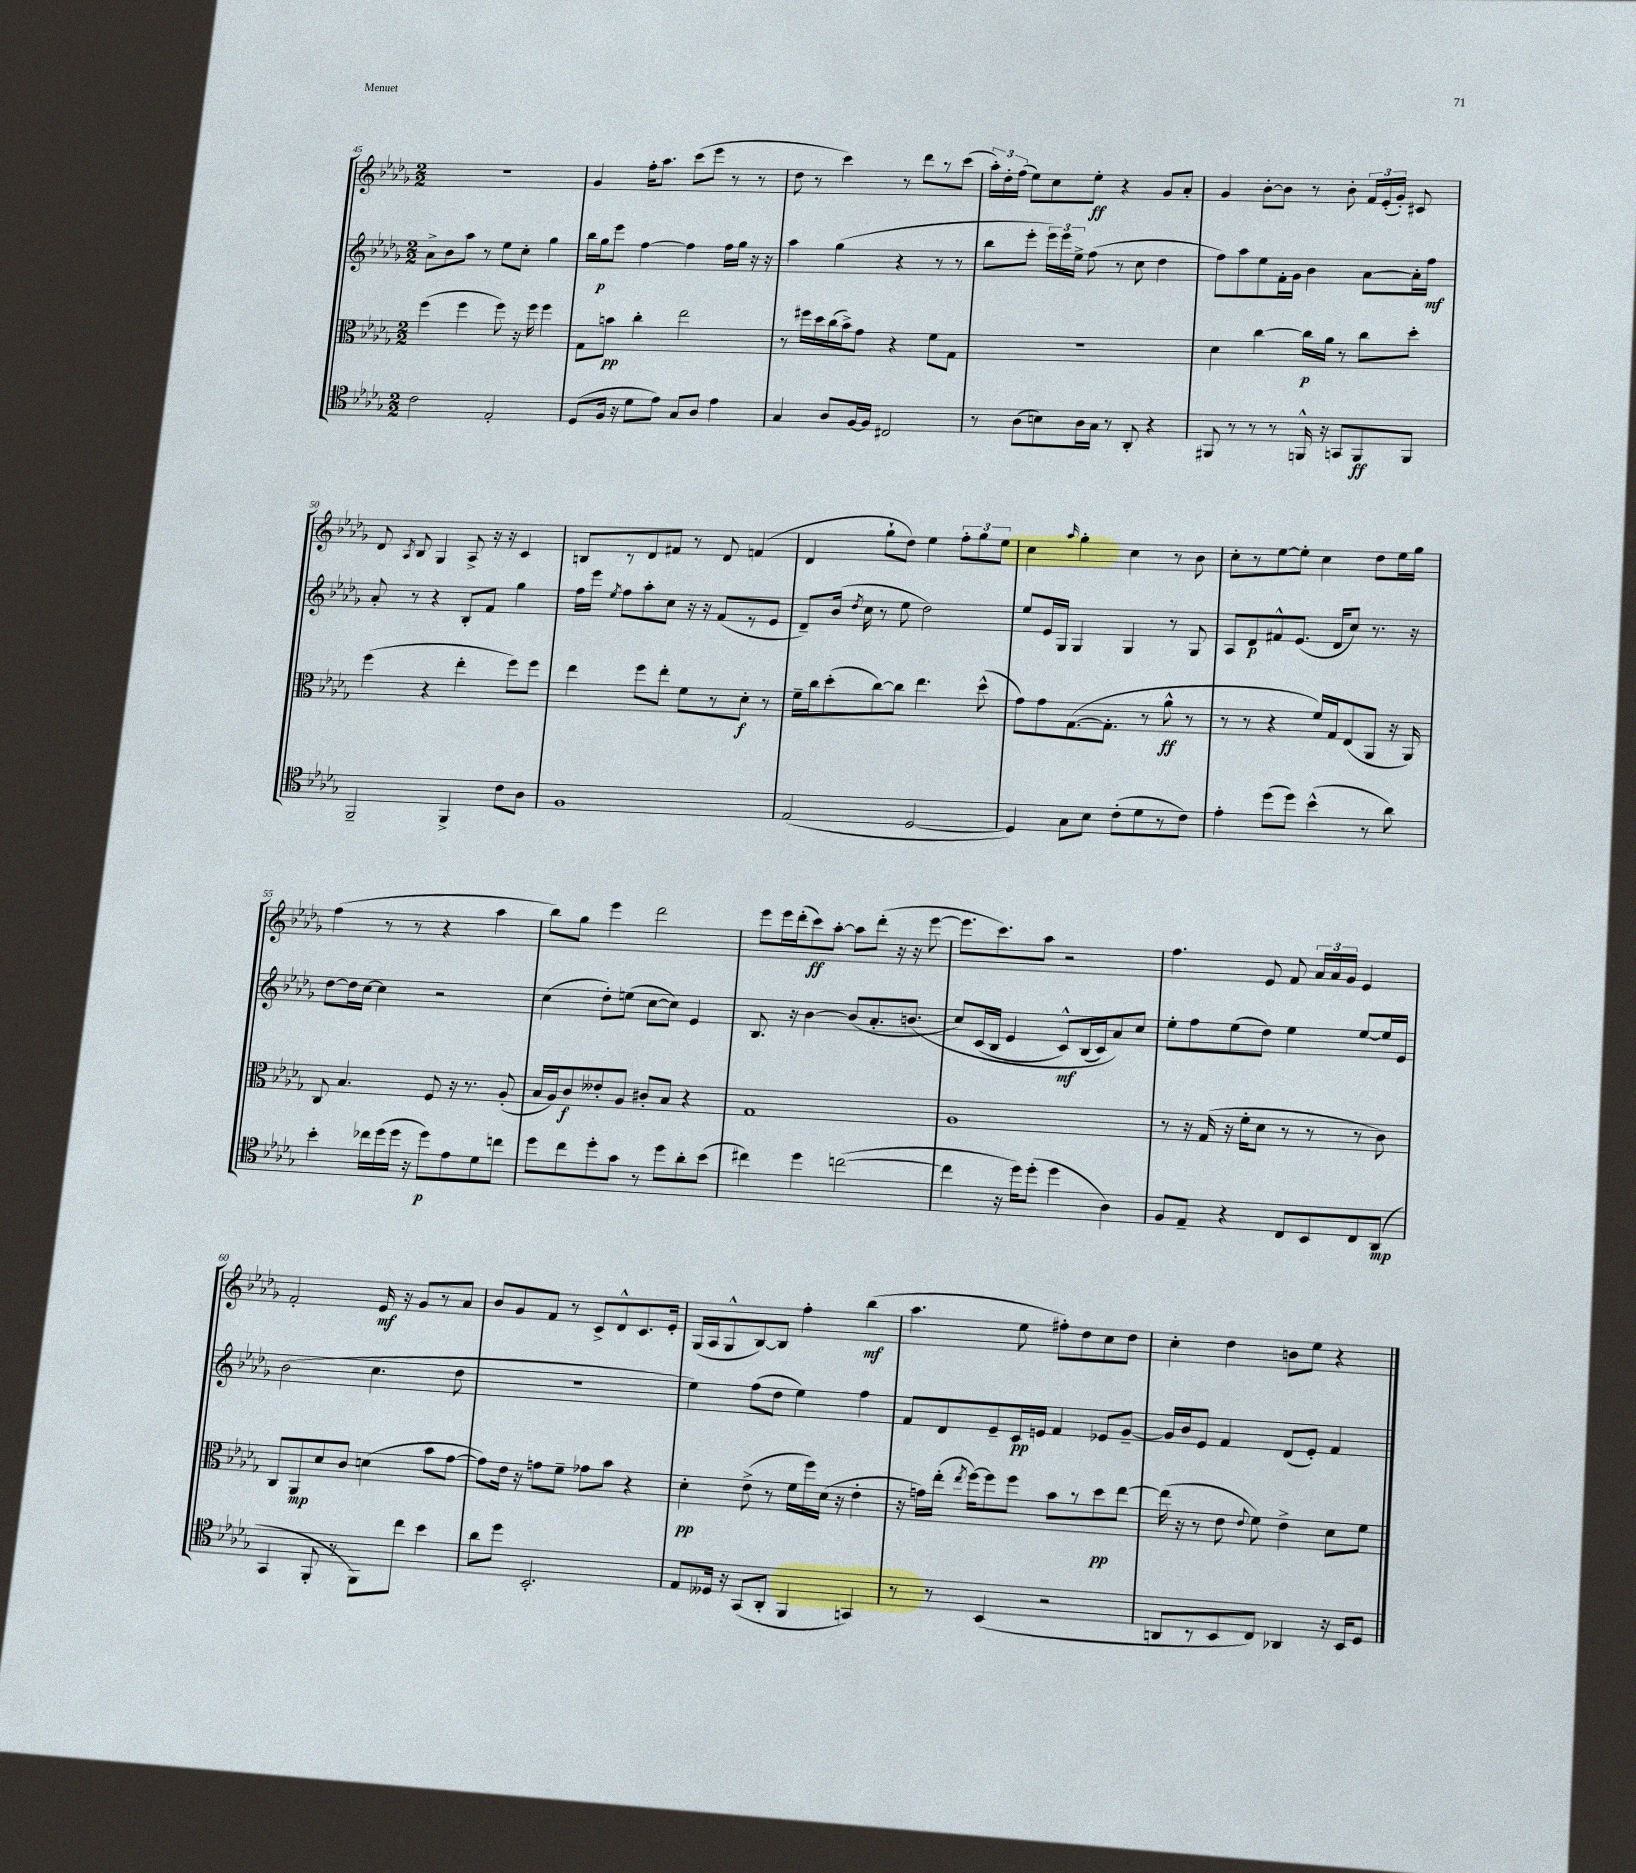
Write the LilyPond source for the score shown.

<<
\new StaffGroup <<
\new Staff = "s0" {
    \clef treble \key des \major \numericTimeSignature \time 2/2
    \autoBeamOff R1 |
    ges'4 f''16[-. aes''8.] c'''8[( ees'''8] r8 r8 |
    des''8 r8 c'''4) r8 des'''8[ r8 c'''8]( |
    \tuplet 3/2 { aes''16[-.) des''16-. f''16]( } ees''8[) c''8 ees''8]-.\ff r4 ges'8[ aes'8]-. |
    ges'4 bes'8[~-. bes'8] r8 bes'8-. \tuplet 3/2 { f'16[ ees'16-.( ges'16]-.) } cis'8 |
    des'8 \acciaccatura { aes8 } bes8 ges4 aes8-> r16 r16 c'4 |
    b8[ r8 des'8 fis'8] r8 des'8 f'4( |
    des'4 ges''8[-! des''8]) ees''4 \tuplet 3/2 { f''8[-. ges''8 ees''8] } |
    c''4 \grace { aes''16 } ges''4-. c''4 r8 bes'8 |
    c''8[-. r8 ees''8~ ees''8]-. c''4 des''8[ ees''16 ges''16] |
    f''4( r8 r8 r4 aes''4 |
    bes''8[) ges''8] ees'''4 des'''2 |
    ees'''8[ ees'''16 des'''16-.( c'''8\ff) aes''8]~-. aes''8[ des'''8]-.( r16 r16 ees'''8~ |
    ees'''8.[ c'''8.) aes''8] r2 |
    f''4. ees'8 f'8 \tuplet 3/2 { aes'16[ aes'16 ges'16] } ees'4 |
    f'2-. ees'16\mf r16 ges'8[ r8 aes'8] |
    bes'8[ ges'8 f'8] r8 c'8[-> des'8-^ c'8. ees'16]-. |
    ges16[( aes16 ges8-^ bes8~) bes8] f''4-. bes''4\mf( |
    aes''4. ees''8 fis''8[-.) des''8 c''8 des''8] |
    c''4-. des''4 b'8[ ees''8] r4 \bar "|." |
}
\new Staff = "s1" {
    \clef treble \key des \major \numericTimeSignature \time 2/2
    \autoBeamOff aes'8[-> bes'8 aes''8] r8 ees''8[ c''8]-. ges''4 |
    bes''16[ ges''16\p ees'''8] f''4~ f''4 f''16[ ges''16] r16 r16 |
    aes''4 ges''4( r4 r8 r8 |
    bes''8[ ees'''8]-. \tuplet 3/2 { ees'''16[) ees'''16 ees''16]-> } f''8( r8 c''8 des''4 |
    f''8[) aes''8 ees''8 f'16-. ges'16] bes'4 aes'8[~ aes'16-. f''16]\mf |
    aes'8-. r8 r4 bes8[-. f'8] ges''4 |
    f''16[ ees'''16] \acciaccatura { ees''8 } f''8[ aes''8-. c''8] r16 r16 f'8[( r8 ees'8] |
    des'8[--) bes'16]( \acciaccatura { des''8 } c''16 r8 ees''8 des''2) |
    ees''8[ ees'16 ges16] ges4 ges4 r8 ges8 |
    aes8[ des'8\p fis'8-^ ees'8.]( des'16[ c''8]) r8. r16 |
    des''8[~ des''16 c''16]~ c''4 r2 |
    c''4( des''8[-.) e''8]( c''8[~ c''8]) ees'4 |
    bes8. r16 bes'4~ bes'8[( aes'8.-. b'8.]\( |
    c''8[) c'16( bes16] ees'4 c'8[-^\mf) bes16( c'16) aes'8\) c''8] |
    ees''8[-. f''8 ees''8( des''8]) ees''4 ees''8[~ ees''16 ees'16] |
    bes'2( c''4. des''8 |
    R1 |
    ees''4) f''8[( des''8] ees''4) f''4 |
    f'8[ des'8 ees'8-- c'16\pp e'16] f'4 ees'8[ ges'8]~-- |
    ges'16[ bes'16 ees'8] f'4 des'8[( ees'8]-.) f'4 \bar "|." |
}
\new Staff = "s2" {
    \clef alto \key des \major \numericTimeSignature \time 2/2
    \autoBeamOff f''4( f''4 f''8) r16 f''16 f''4 |
    ges8[ b'8]\pp c''4-. ees''2 |
    r8 fis''16[ des''16 c''16( bes'16->) ges'8] r4 f'8[ ges8] |
    r1 |
    des'4 c''4~ c''16[\p aes'16] r8 c''8[ des''8]-. |
    f''4( r4 ees''4-. f''8[) f''8] |
    ees''4 f''8[ ees''8]-. f'8[ r8 des'8]-.\f r8 |
    f'16[-- c''16 des''8-.( c''8~) c''8] ees''4. des''8-^( |
    ges'8[) ges'8 ges8.~( ges8.]-. r8 aes'8-^\ff r8 |
    r8 r8 r4 f'16[) ges16 ees8( aes,8] r16 aes,16) |
    c8 bes4. f8 r16 r8. aes8-.( |
    bes16[ aes16) c'8\f eeses'8-. aes8] cis'8[-. bes8] r4 |
    ges1 |
    aes1 |
    r8 r16 ges16( r16 f'16[-. des'8] r8 r8 r8 c'8) |
    c8[ aes,8\mp des'8 c'8] d'4( bes'8[ ges'8]~ |
    ges'8[) ees'16] r16 g'8[ f'8]-- ges'8[ bes'8] r4 |
    des'4-.\pp ees'8->( r8 f'16[ f''16) des'16]( r16 ees'4-. |
    r16 g'16[) ees''16]-.( \acciaccatura { ees''8 } f''16[~) f''8 f''8] bes'8[ r8 des''8\pp ees''8]~ |
    ees''16( r16 r8 ees'8 \appoggiatura { ees'8 } f'8) ees'4-> des'8[ f'8] \bar "|." |
}
\new Staff = "s3" {
    \clef tenor \key des \major \numericTimeSignature \time 2/2
    \autoBeamOff c'2 ees2-. |
    des8[( f16] r16 des'8[ ees'8]) ges8[ aes8] ees'4 |
    ges4 aes8[ f16~ f16] cis2 |
    r8 aes8[( b8) aes16 ges16] r8 aes,8-. r4 |
    fis,8 r8 r8 r8 f,16-^ r16 g,8[ f,8\ff f,8] |
    f,2-- f,4-> c'8[ aes8] |
    f1 |
    ees2( des2~ |
    des4) ges8[ bes8] c'8[-.( des'8 r8 c'8]) |
    ees'4-. des''8[( des''8]) bes'4-^( r8 aes'8) |
    bes'4-. ces''16[ des''16( des''16] r16 des''8[\p) ees'8 des'8 c''8] |
    des''8[ c''8 des''8-. ges'8] r8 des''8[ aes'8-. bes'8]( |
    cis''4) des''4 c''2~( |
    c''4 r16 des''16[) des''8]-.( des''4 aes4) |
    f8[ ees8]-- r4 c8[ bes,8 c8 aes,8]\mp( |
    ges,4 f,8-. r8 f,8[) c''8] bes'4 |
    aes'8[ des''8] bes,2.-. |
    ees8[ deses16] r16 ges,8[( aes,8]-. f,4 g,4) |
    r8 r8 bes,4( r2 |
    a,8[ r8 bes,8 c8]) aes,4 r16 bes,16[ des8] \bar "|." |
}
>>
>>
\layout { \context { \Score currentBarNumber = #45 } }
